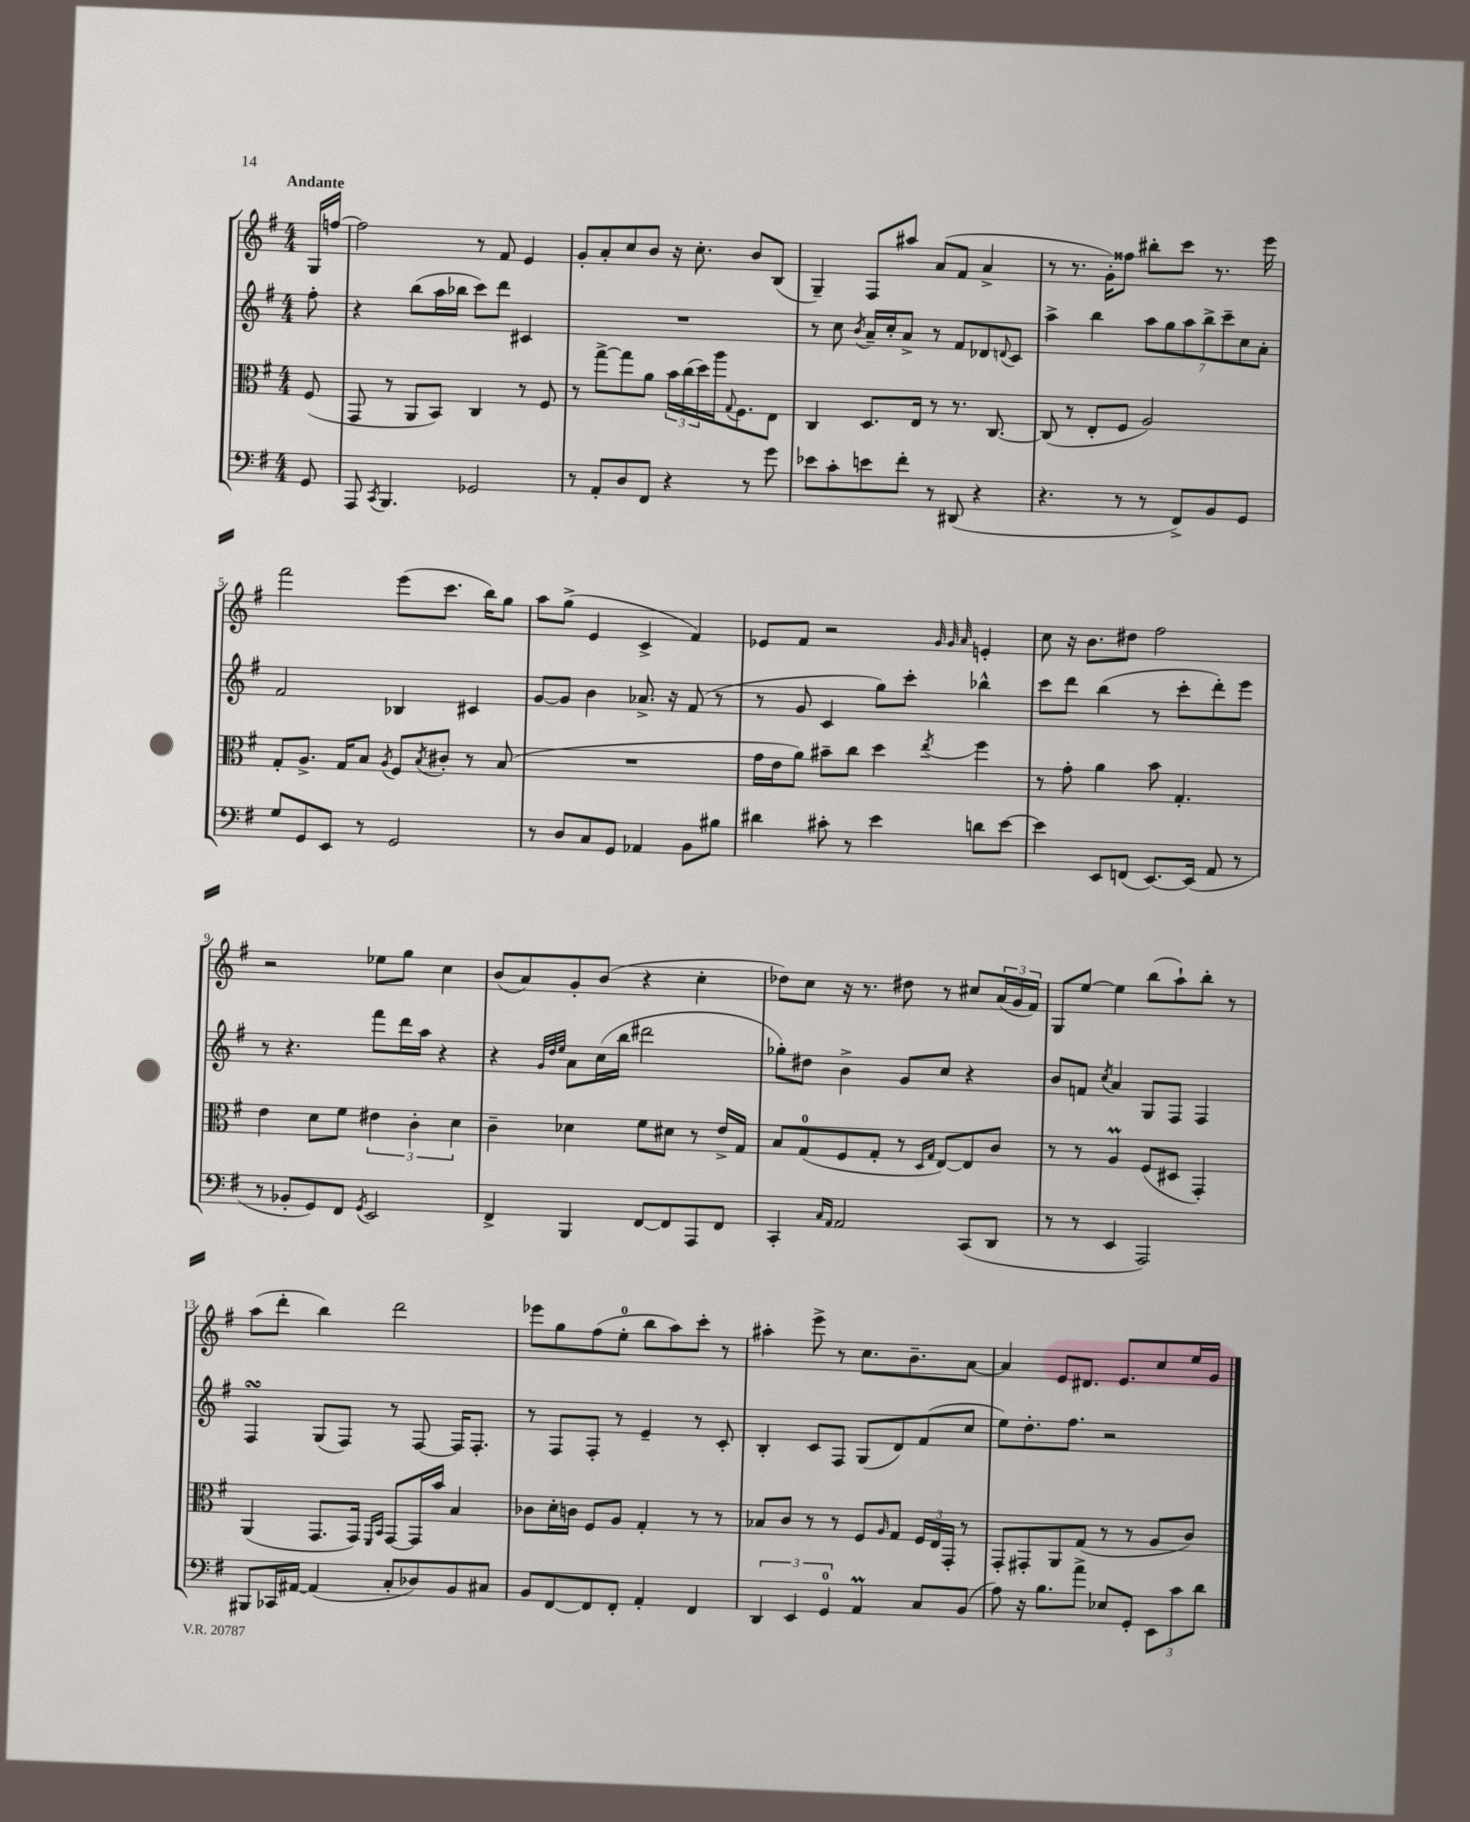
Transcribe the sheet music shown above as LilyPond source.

<<
\new StaffGroup <<
\new Staff = "s0" {
    \clef treble \key g \major \numericTimeSignature \time 4/4 \partial 8 \tempo "Andante"
    g16 f''16~ |
    f''2 r8 fis'8 e'4 |
    g'8-. a'8-. c''8 b'8 r16 c''8.-. b'8 b8( |
    g4--) fis8 ais''8 a'8( fis'8 a'4-> |
    r8 r8. g'16-.) fisis''8 bis''8-. c'''8 r8. e'''16 |
    fis'''2 e'''8( c'''8. b''16) g''8 |
    a''8 g''8->( e'4 c'4-> fis'4) |
    ees'8 fis'8 r2 \grace { g'32 g'32 a'32 } e'4-. |
    c''8 r16 b'8. dis''8 fis''2 |
    r2 ees''8 g''8 c''4 |
    b'8( a'8) g'8-. b'8( r4 c''4-. |
    des''8) c''8 r16 r8. dis''8 r8 cis''8 \tuplet 3/2 { a'16( g'16 fis'16) } |
    g8 e''8~ e''4 b''8( a''8-!) b''8-. r8 |
    a''8( d'''8-. b''4) d'''2 |
    ees'''8 g''8 fis''8( e''8-0-. b''8 a''8) c'''8-. r8 |
    ais''4-. e'''8-> r8 c''8. b'8.-- a'8~ |
    a'4 e'8 dis'8. e'8. c''8 e''16 g'16 \bar "|." |
}
\new Staff = "s1" {
    \clef treble \key g \major \numericTimeSignature \time 4/4 \partial 8
    fis''8-. |
    r4 b''8( a''16 bes''16 c'''8) d'''8 cis'4 |
    R1 |
    r8 c''8 \acciaccatura { b'8 } a'16-- c''16-. a'8-> r8 fis'8 des'8 \appoggiatura { d'8 } c'8 |
    a''4-> b''4 \tuplet 7/4 { a''8 g''8 a''8 b''8-> c'''8-- c''8 a'8-. } |
    fis'2 bes4 cis'4 |
    g'8~ g'8 b'4 aes'8.-> r16 fis'8( r8 |
    r8 g'8 c'4 g''8) c'''8-. bes''4-^ |
    c'''8 d'''8 b''4( r8 c'''8-. d'''8-.) e'''8 |
    r8 r4. fis'''8 d'''16 a''16 r4 |
    r4 \grace { g'32 d''32 e''32 } a'8 c''16( b''16 dis'''2 |
    ges''8-.) dis''8 b'4-> g'8 c''8 r4 |
    b'8 f'8 \acciaccatura { c''8 } a'4 g8 fis8 fis4 |
    fis4\turn g8( fis8) r8 fis8~ fis16 fis8.-. |
    r8 fis8 fis8-. r8 e'4-- r8 c'8-. |
    b4-. c'8 fis8 g8( d'8) fis'8( c''8 |
    e''8) d''8.-. fis''8. r2 \bar "|." |
}
\new Staff = "s2" {
    \clef alto \key g \major \numericTimeSignature \time 4/4 \partial 8
    fis8( |
    g,8 r8 a,8 b,8) c4 r8 fis8 |
    r8 g''8~-> g''8 a'8 \tuplet 3/2 { b'16 c''16( d''16) } a''16 \appoggiatura { g8 } fis8. e8 |
    c4 d8. e16 r8 r8. c8.~ |
    c8( r8 e8-. fis8 a2) |
    g8-. a8.-> g16 b8 \acciaccatura { a8 } fis8 \acciaccatura { b8 } cis'8-. r8 b8( |
    R1 |
    g'16 e'16 a'8) bis'8-- c''8 d''4 \acciaccatura { e''8 } fis''4 |
    r8 g'8-. a'4 b'8 g4.-. |
    e'4 d'8 fis'8 \tuplet 3/2 { eis'4 c'4-. d'4 } |
    c'4-- des'4 fis'8 dis'8 r8 e'16-> g16 |
    b8 g8-0( fis8 g8-. r8 \grace { d16 g16 } e8~) e8 c'8 |
    r8 r8 a4\prall fis8( dis8 g,4-.) |
    a,4( g,8. g,16) \grace { fis,16 b,16 } g,8~ g,16 b'16 b4 |
    ces'8 d'16-. c'16 fis8 a8 g4-. r8 r8 |
    bes8 c'8 r8 r8 fis8 \grace { a16 } g8 \tuplet 3/2 { fis16 e16 g,16-. } r8 |
    g,8-. gis,8-. a,8 g8( r8 r8 a8 c'8) \bar "|." |
}
\new Staff = "s3" {
    \clef bass \key g \major \numericTimeSignature \time 4/4 \partial 8
    g,8 |
    a,,8 \acciaccatura { c,8 } b,,4. ges,2 |
    r8 a,8-. d8 fis,8 r4 r8 g'8 |
    ees'8 c'8-. e'8 fis'8-. r8 dis,8( r4 |
    r4. r8 r8 fis,8->) b,8 g,8 |
    g8 g,8 e,8 r8 g,2 |
    r8 d8 c8 g,8 aes,4 b,8 bis8 |
    dis'4 cis'8-. r8 e'4 d'8 e'8~ |
    e'4 e,8 f,8( e,8.~) e,16( a,8 r8 |
    r8 bes,8-. g,8) fis,8 \acciaccatura { g,8 } e,2 |
    fis,4-> b,,4 fis,8~ fis,8 a,,8 fis,8 |
    c,4-. \grace { c16 a,16 } a,2 c,8( d,8 |
    r8 r8 e,4 a,,2) |
    bis,,8 ces,16 ais,16~ ais,4( c8-. des8) b,8 cis8 |
    b,8 fis,8~ fis,8 fis,8-. a,4-. fis,4 |
    \tuplet 3/2 { d,4 e,4 g,4-0 } a,4\prall c8 b,8( |
    a8) r16 b8. a'8-> ees8 g,8-. \tuplet 3/2 { e,8 c'8 d'8 } \bar "|." |
}
>>
>>
